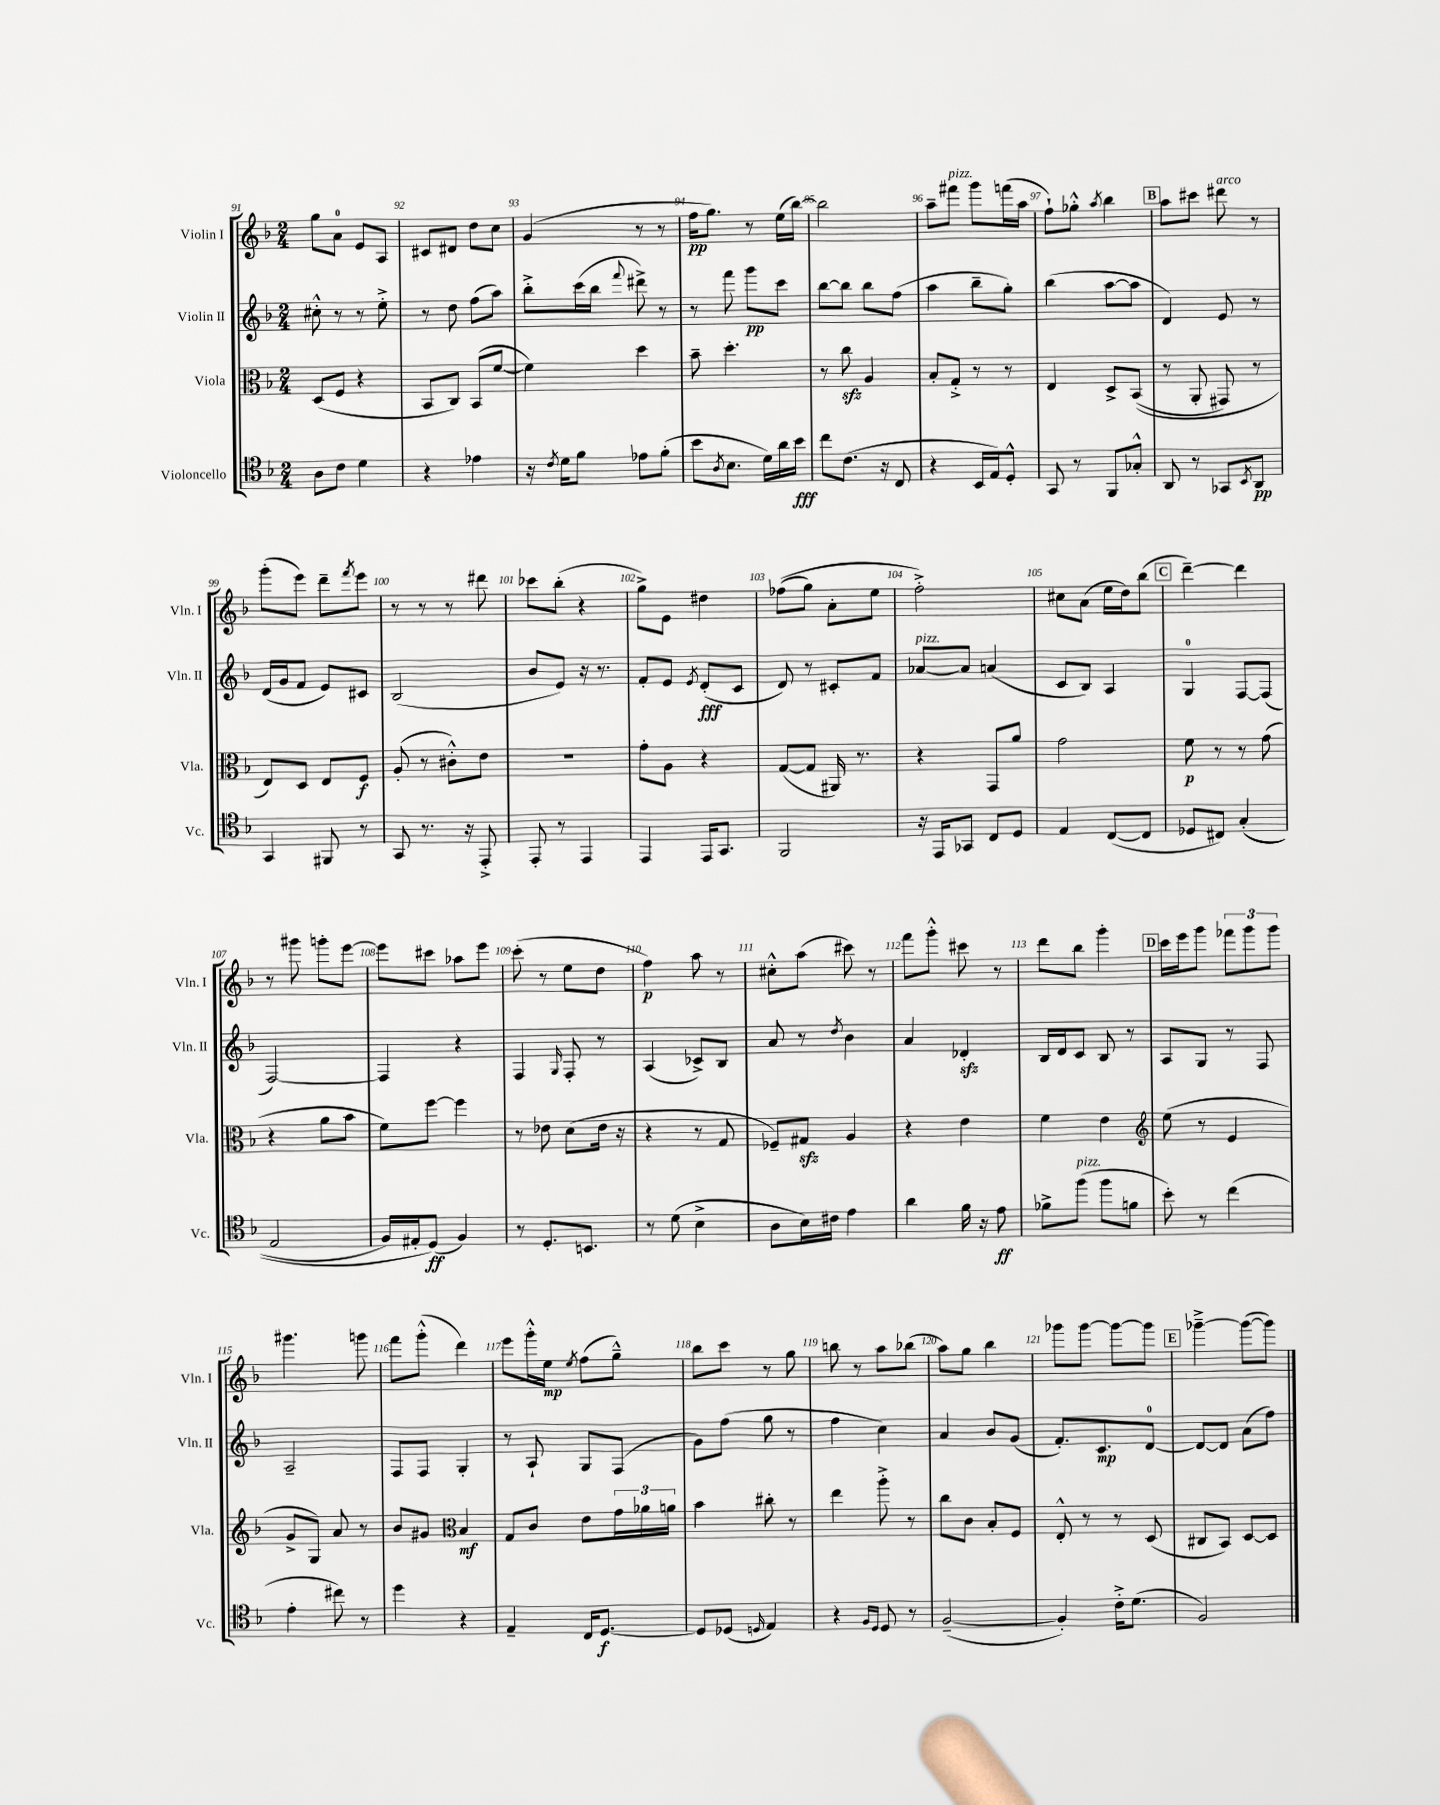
<<
\new StaffGroup <<
\new Staff = "s0" \with { instrumentName = "Violin I" shortInstrumentName = "Vln. I" } {
    \clef treble \key f \major \numericTimeSignature \time 2/4
    g''8 a'8-0 e'8 a8 |
    cis'8 dis'8 d''8 c''8 |
    g'4( r8 r8 |
    f''16\pp g''8.) r8 e''16( bes''16~) |
    bes''2 |
    a''8-- fis'''8^\markup { \italic "pizz." } g'''8 f'''16( a''16 |
    f''8-!) ges''8-.-^ \acciaccatura { a''8 } bes''4 |
    \mark \markup { \box "B" } a''8 cis'''8 dis'''8^\markup { \italic "arco" } r8 |
    g'''8-.( e'''8) d'''8-- \acciaccatura { f'''8 } e'''8 |
    r8 r8 r8 dis'''8 |
    ces'''8 bes''8-.( r4 |
    g''8->) e'8 dis''4 |
    fes''8(\( g''8) a'8-. e''8 |
    f''2-.->\) |
    cis''8 a'8( e''16 d''16) bes''8( |
    \mark \markup { \box "C" } d'''4~--) d'''4 |
    r8 gis'''8 g'''8-. e'''8~ |
    e'''8 cis'''8 aes''8 e'''8 |
    c'''8-.( r8 e''8 d''8 |
    f''4\p) a''8 r8 |
    cis''8-.-^ a''8( cis'''8) r8 |
    f'''8 g'''8-.-^ cis'''8 r8 |
    d'''8 bes''8 g'''4-. |
    \mark \markup { \box "D" } c'''16 e'''16 g'''8 \tuplet 3/2 { fes'''8 g'''8 g'''8 } |
    gis'''4. g'''8 |
    f'''8 g'''8-.-^( d'''4) |
    e'''8 g'''16-.-^ e''16\mp \acciaccatura { e''8 } f''8( g''8---^) |
    bes''8 c'''8 r8 g''8 |
    b''8 r8 a''8 bes''8( |
    a''8) g''8 bes''4 |
    ges'''8 ges'''8~ ges'''8~ ges'''8 |
    \mark \markup { \box "E" } ges'''4~---> ges'''8~( ges'''8) \bar "|." |
}
\new Staff = "s1" \with { instrumentName = "Violin II" shortInstrumentName = "Vln. II" } {
    \clef treble \key f \major \numericTimeSignature \time 2/4
    cis''8-.-^ r8 r8 e''8-.-> |
    r8 d''8 f''8( a''8) |
    bes''8-.-> c'''16( bes''16 \appoggiatura { f'''8 } dis'''8->) r8 |
    r8 f'''8 g'''8\pp c'''8 |
    bes''8~ bes''8 bes''8 f''8( |
    a''4 bes''8-- g''8-.) |
    bes''4( a''8~ a''8 |
    \mark \markup { \box "B" } d'4) e'8 r8 |
    d'16( g'16 f'8 e'8) cis'8 |
    bes2( |
    bes'8 e'8) r16 r8. |
    f'8-. e'8 \acciaccatura { e'8 } d'8-.\fff( c'8 |
    d'8) r8 cis'8-. f'8 |
    aes'8~^\markup { \italic "pizz." } aes'8 a'4( |
    c'8 bes8) a4 |
    \mark \markup { \box "C" } g4-0 f8~ f8( |
    f2~) |
    f4 r4 |
    f4 \grace { g16 } f8-. r8 |
    a4( ces'8->) bes8 |
    a'8 r8 \acciaccatura { d''8 } bes'4 |
    a'4 des'4-.\sfz |
    bes16 d'16 c'8 bes8 r8 |
    \mark \markup { \box "D" } a8 g8 r8 f8 |
    a2-- |
    f8 f8 g4-. |
    r8 a8-! g8 f8( |
    g'8) f''8( g''8 r8 |
    f''4 c''4) |
    a'4 bes'8 g'8( |
    f'8.-.) c'8.\mp d'8-0~ |
    \mark \markup { \box "E" } d'8~ d'8 a'8( f''8) \bar "|." |
}
\new Staff = "s2" \with { instrumentName = "Viola" shortInstrumentName = "Vla." } {
    \clef alto \key f \major \numericTimeSignature \time 2/4
    d8( f8 r4 |
    bes,8 c8) bes,8( f'8~ |
    f'4) d''4 |
    bes'8-- d''4.-. |
    r8 c''8\sfz a4 |
    bes8-. g8-.-> r8 r8 |
    e4 d8-> bes,8(\( |
    \mark \markup { \box "B" } r8 a,8-. gis,8) r8 |
    e8\) d8 e8 f8\f |
    a8-.( r8 cis'8-.-^) e'8 |
    r2 |
    g'8-. a8 r4 |
    g8~( g8 ais,16) r8. |
    r4 g,8 a'8 |
    g'2 |
    \mark \markup { \box "C" } f'8\p r8 r8 g'8( |
    r4 a'8 bes'8 |
    f'8) f''8~ f''4 |
    r8 ees'8 d'8( ees'16 r16 |
    r4 r8 g8 |
    fes8--) gis8\sfz a4 |
    r4 e'4 |
    f'4 e'4 |
    \mark \markup { \box "D" } \clef treble e''8( r8 e'4 |
    g'8-> g8) a'8 r8 |
    bes'8 gis'8 \clef alto bes4\mf |
    g8 c'8 e'8 \tuplet 3/2 { g'16 aes'16 a'16 } |
    bes'4 cis''8-. r8 |
    e''4 a''8-.-> r8 |
    c''8 c'8 bes8-. f8 |
    e8-.-^ r8 r8 d8( |
    \mark \markup { \box "E" } cis8 bes,8) d8~ d8 \bar "|." |
}
\new Staff = "s3" \with { instrumentName = "Violoncello" shortInstrumentName = "Vc." } {
    \clef tenor \key f \major \numericTimeSignature \time 2/4
    a8 c'8 d'4 |
    r4 ees'4 |
    r16 \acciaccatura { c'8 } d'16 f'8 ees'8 f'8-.( |
    bes'8 \acciaccatura { a8 } bes8. d'16) a'16 bes'16\fff |
    c''8 c'8.( r16 c8 |
    r4 bes,16 e16) d8-.-^ |
    g,8 r8 f,8 ges8-.-^ |
    \mark \markup { \box "B" } a,8 r8 ges,8 \acciaccatura { bes,8 } a,8\pp |
    g,4 fis,8 r8 |
    g,8 r8. r16 e,8-.-> |
    e,8-. r8 e,4 |
    e,4 e,16 g,8. |
    f,2 |
    r16 e,16 ges,8 c8 d8 |
    e4 c8~( c8 |
    \mark \markup { \box "C" } des8 cis8) g4-.(\( |
    e2 |
    f16) eis16-. d8\ff(\) f4) |
    r8 d8.-. b,8. |
    r8 d'8( bes4-> |
    a8 bes16) cis'16 e'4 |
    a'4 f'16 r16 e'8\ff |
    fes'8-> f''8^\markup { \italic "pizz." }( f''8 f'8 |
    \mark \markup { \box "D" } bes'8-.) r8 c''4( |
    e'4-. cis''8) r8 |
    d''4 r4 |
    e4-- c16 d8.~\f |
    d8 des8( \grace { d16 } e4) |
    r4 \grace { f16 d16 } d8 r8 |
    f2~--( |
    f4-.) c'16-.-> d'8.( |
    \mark \markup { \box "E" } f2) \bar "|." |
}
>>
>>
\layout { \context { \Score currentBarNumber = #91 \override BarNumber.break-visibility = ##(#f #t #t) barNumberVisibility = #all-bar-numbers-visible } }
